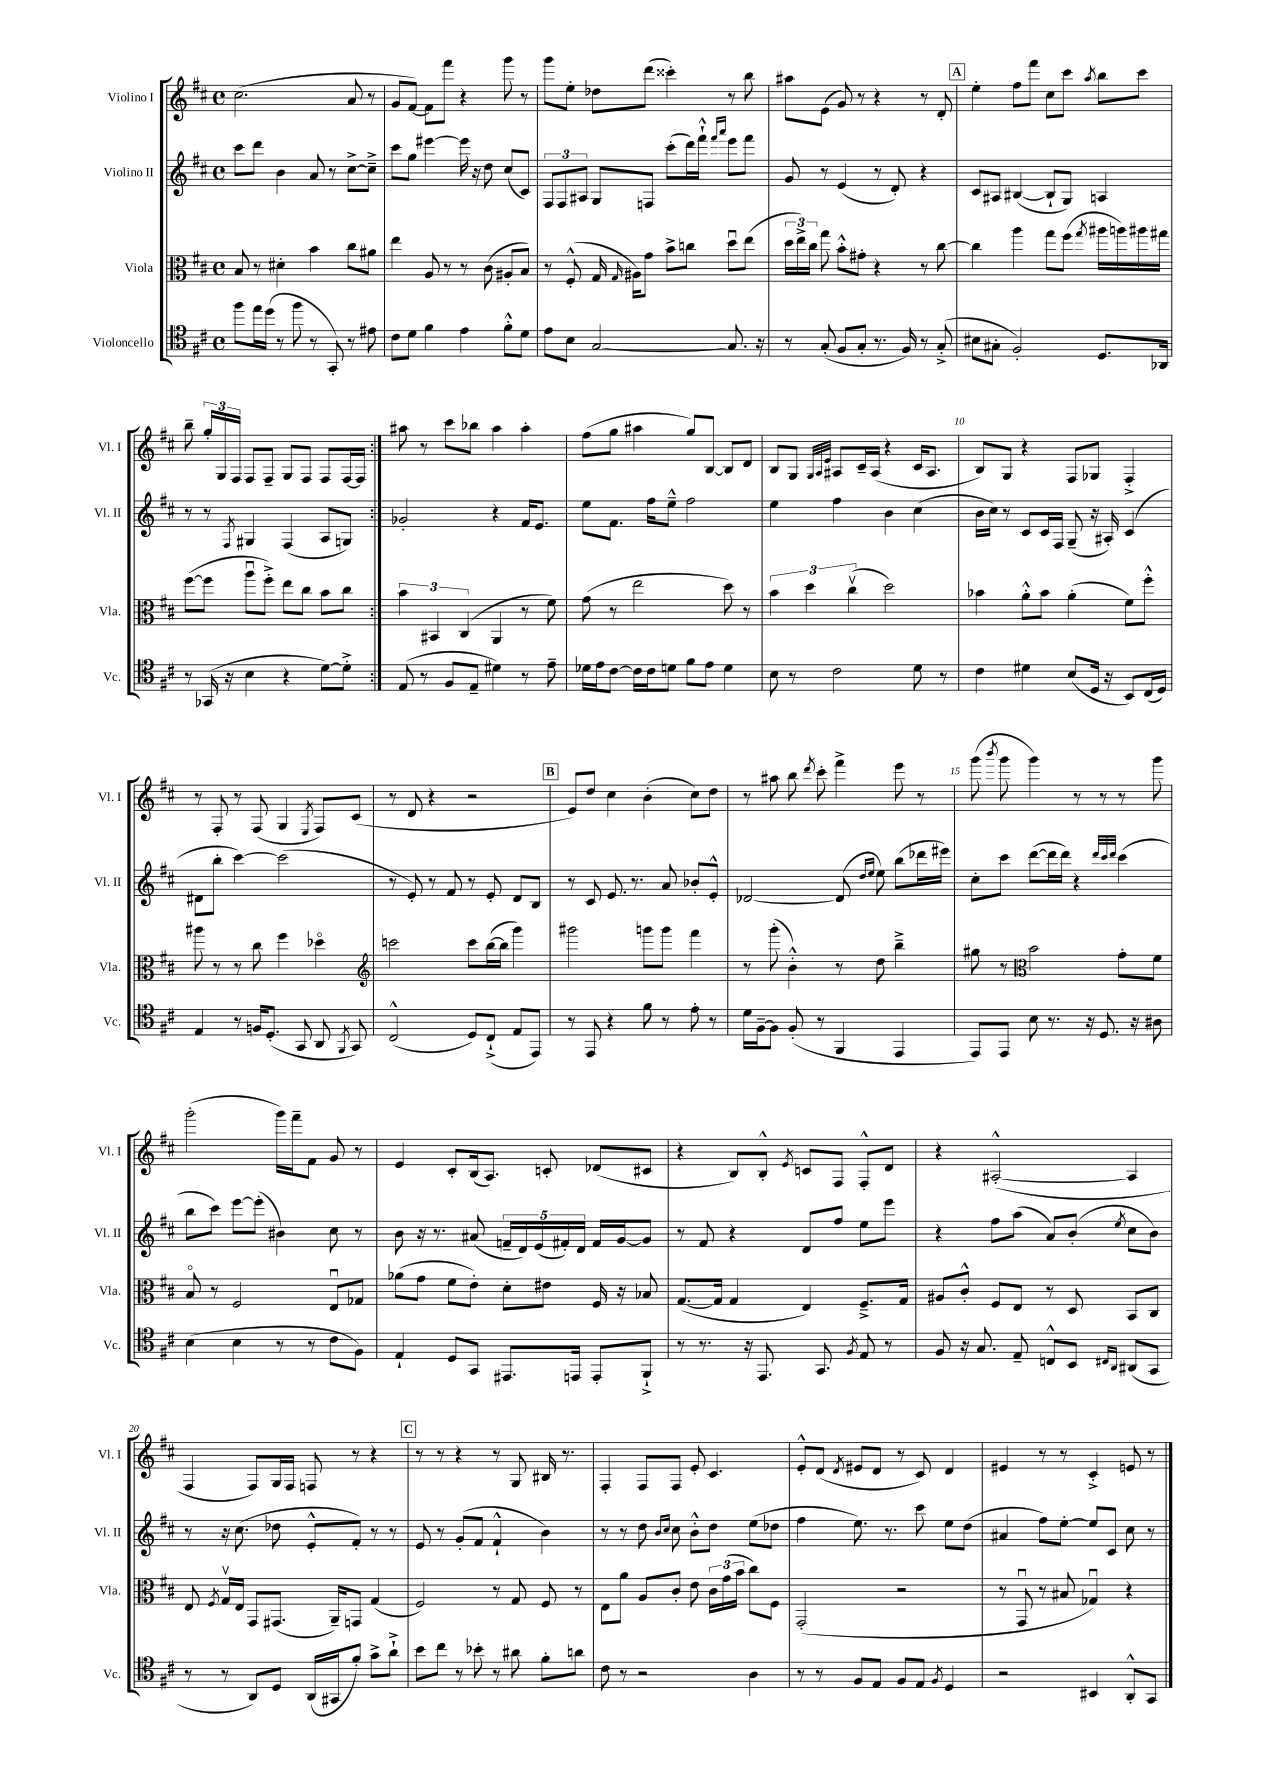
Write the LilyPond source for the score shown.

<<
\new StaffGroup <<
\new Staff = "s0" \with { instrumentName = "Violino I" shortInstrumentName = "Vl. I" } {
    \clef treble \key d \major \defaultTimeSignature \time 4/4
    \autoBeamOff \repeat volta 2 { cis''2.( a'8 r8 |
    g'8[ fis'8]~) fis'8[ fis'''8] r4 g'''8 r8 |
    g'''8[ e''8]-. des''8[ d'''8]( cisis'''4-.) r8 b''8 |
    ais''8[ e'8]( g'8) r8 r4 r8 d'8-. |
    \mark \markup { \box "A" } e''4-. fis''8[ fis'''8] cis''8[ cis'''8] \acciaccatura { a''8 } b''8[ cis'''8] |
    b''8-- \tuplet 3/2 { g''16[-. g16 fis16] } fis8[ fis8]-- g8[ fis8] fis8[ fis16~ fis16] | }
    ais''8 r8 cis'''8[ bes''8] ais''4 ais''4-. |
    fis''8[( g''8] ais''4 g''8[) b8]~ b8[ d'8] |
    b8[ g8] \grace { g32[ a32 e'32] } ais8[ cis'16-- ais16]( r4 cis'16[ ais8.] |
    b8[) g8] r4 fis8[ ges8] fis4-.-> |
    r8 fis8-. r8 fis8( g4 \acciaccatura { e8 } fis8[) cis'8]( |
    r8 d'8 r4 r2 |
    \mark \markup { \box "B" } e'8[) d''8] cis''4 b'4-.( cis''8[) d''8] |
    r8 ais''8 b''8 \acciaccatura { d'''8 } cis'''8-. fis'''4-> e'''8 r8 |
    g'''8( \acciaccatura { b'''8 } g'''8 g'''4) r8 r8 r8 g'''8 |
    g'''2-.( g'''16[) fis'''16-- fis'8] g'8 r8 |
    e'4 cis'8[-. b16( a8.]) c'8-. des'8[( cis'8] |
    r4 b8[) b8]-.-^ \acciaccatura { e'8 } c'8[ fis8] fis8[-.-^ d'8] |
    r4 ais2~-.-^( ais4 |
    fis4 fis8[) g16 fis16] f8 r8 r4 |
    \mark \markup { \box "C" } r8 r8 r4 r8 g8 bis16 r8. |
    fis4-. fis8[ fis8] e'8-. cis'4. |
    e'8[-.-^ d'8]( \acciaccatura { d'8 } eis'8[ d'8] r8 cis'8) d'4 |
    eis'4 r8 r8 cis'4-.-> e'8 r8 \bar "|." |
}
\new Staff = "s1" \with { instrumentName = "Violino II" shortInstrumentName = "Vl. II" } {
    \clef treble \key d \major \defaultTimeSignature \time 4/4
    \autoBeamOff \repeat volta 2 { cis'''8[ d'''8] b'4 a'8 r8 cis''8[~-> cis''8]---> |
    cis'''8[ g''8] eis'''4~ eis'''16 r16 d''8 cis''8[( cis'8]) |
    \tuplet 3/2 { fis8[ fis8 ais8] } g8[ f8] cis'''8[-.( d'''16) fis'''16]-!-^ \grace { fis'''16[ a'''16] } e'''8[ fis'''8] |
    g'8 r8 e'4( r8 d'8-.) r4 |
    \mark \markup { \box "A" } cis'8[ ais8] bis4~( bis8[-! g8]) a4 |
    r8 r8 \acciaccatura { fis8 } gis4 fis4( a8[ g8]) | }
    ges'2-. r4 fis'16[ e'8.] |
    e''8[ fis'8.] fis''16[ e''8]---^ fis''2 |
    e''4 fis''4 b'4 cis''4( |
    b'16[ cis''16]) r8 cis'8[ cis'16 fis16] g8--( r16 ais16-.) cis'4( |
    dis'8[ b''8]-. cis'''4~) cis'''2( |
    r8 e'8-.) r8 fis'8 r8 e'8-. d'8[ b8] |
    \mark \markup { \box "B" } r8 cis'8 e'8. r8. a'8 bes'8[-. e'8]-.-^ |
    des'2~ des'8( \grace { d''16[ e''16] } e''8) b''8[( des'''16 eis'''16]) |
    cis''8[-. cis'''8] d'''8[~( d'''16 d'''16]) r4 \grace { d'''32[ cis'''32 d'''32] } cis'''4( |
    b''8[ cis'''8]) e'''8[~ e'''8]-.( bis'4) cis''8 r8 |
    b'8 r16 r8. ais'8( \tuplet 5/4 { f'16[-- d'16) e'16( fis'16-.) d'16] } fis'16[ g'16~ g'8] |
    r8 fis'8 r4 d'8[ fis''8] e''8[ e'''8] |
    r4 fis''8[ a''8]( a'8[) b'8]-.( \acciaccatura { e''8 } cis''8[ b'8]) |
    r8 r16 cis''8.( des''8 e'8[-.-^ fis'8]-.) r8 r8 |
    \mark \markup { \box "C" } e'8 r8 g'8[-.( fis'8] fis'4-!-^ b'4) |
    r8 r8 d''8 \grace { b'16[ cis''16] } cis''8 b'8[-.-^ d''8] e''8[( des''8] |
    fis''4 e''8.) r8. cis'''8 e''8[ d''8]( |
    ais'4 fis''8[) e''8]~-. e''8[ cis'8] cis''8 r8 \bar "|." |
}
\new Staff = "s2" \with { instrumentName = "Viola" shortInstrumentName = "Vla." } {
    \clef alto \key d \major \defaultTimeSignature \time 4/4
    \autoBeamOff \repeat volta 2 { b8 r8 dis'4-. b'4 cis''8[ ais'8] |
    e''4 a8 r8 r8 cis'8( ais8[-. b8]) |
    r8 fis8-.-^( g16 \grace { g16 } ais16[) g'8] b'8[-> c''8] d''8[\downbow e''8]( |
    \tuplet 3/2 { d''16[ e''16->) cis''16] } g''8 b'8[-.-^ gis'8]-. r4 r8 cis''8~ |
    \mark \markup { \box "A" } cis''4 a''4 g''8[ fis''8]( \acciaccatura { g''8 } ais''16[ a''16) ais''16 gis''16] |
    fis''8[~( fis''8] a''8[\downbow fis''8]-.->) e''8[ cis''8] b'8[ cis''8] | }
    \tuplet 3/2 { b'4 bis,4 cis4( } a,4 r8 fis'8) |
    g'8( r8 e''2 d''8) r8 |
    \tuplet 3/2 { b'4 d''4 cis''4\upbow( } d''2) |
    bes'4 a'8[-.-^ bes'8] a'4-.( fis'8[) fis''8]-.-^ |
    ais''8 r8 r8 cis''8 fis''4 des''4\flageolet |
    \clef treble c'''2 c'''8[ b''16~( b''16] g'''4) |
    \mark \markup { \box "B" } gis'''2 g'''8[ g'''8] fis'''4 |
    r8 g'''8-.( b'4-.-^) r8 d''8 b''4---> |
    gis''8 r8 \clef alto b'2 g'8[-. fis'8] |
    b8\flageolet r8 fis2 e8[\downbow ges8] |
    aes'8[( g'8] fis'8[ e'8]-.) d'8[-. eis'8] fis16 r16 bes8 |
    g8.[~( g16] g4 e4) fis8.[---> g16] |
    ais8[ cis'8]-.-^ fis8[ e8] r8 d8 b,8[ cis8] |
    e8 \acciaccatura { fis8 } g16[\upbow e16] g,8[ gis,8.]( a,16[--) g,8] g4( |
    \mark \markup { \box "C" } fis2) r8 g8 fis8 r8 |
    e8[ a'8] a8[ cis'8]-. e'8 \tuplet 3/2 { cis'16[ g'16( b'16] } cis''8[) fis8] |
    g,2-.( r2 |
    r8 g,8\downbow r8 bis8 ges4\downbow) r4 \bar "|." |
}
\new Staff = "s3" \with { instrumentName = "Violoncello" shortInstrumentName = "Vc." } {
    \clef tenor \key d \major \defaultTimeSignature \time 4/4
    \autoBeamOff \repeat volta 2 { fis''8[ e''16 d''16]( r8 fis''8 r8 g,8-.) r8 eis'8 |
    cis'8[ d'8] fis'4 e'4 fis'8[-.-^ d'8] |
    e'8[ b8] g2~ g8. r16 |
    r8 g8-.( fis8[ g8]-. r8. fis16) r8 g8-.->( |
    \mark \markup { \box "A" } bis8[ gis8]-. fis2-.) d8.[ aes,16] |
    r8 ges,16( r16 b4 r4 d'8[~) d'8]-.-> | }
    e8( r8 fis8[ e8]-- dis'4) r8 e'8-- |
    des'16[ e'16 cis'8]~ cis'16[ cis'16 d'8] fis'8[ e'8] d'4 |
    b8 r8 cis'2 d'8 r8 |
    cis'4 dis'4 b8[( d16] r16 b,8[) cis16( d16]) |
    e4 r8 f16[ d8.]-.( g,8 a,8 \acciaccatura { fis,8 } g,8) |
    cis2-^( d8[) cis8]-!->( e8[ e,8]) |
    \mark \markup { \box "B" } r8 e,8 r4 fis'8 r8 e'8-. r8 |
    d'16[ fis16~-- fis8] fis8-.( r8 fis,4 e,4 |
    e,8[) e,8] b8 r8. r16 d8. r16 ais8 |
    b4( b4 r8 r8 cis'8[ fis8]) |
    e4-! d8[ g,8] eis,8.[ e,16] e,8[-. fis,8]-!-> |
    r8 r8. r16 e,8. g,8. \acciaccatura { fis8 } e8 r8 |
    fis8 r16 g8. e8-- c8[-^ b,8] \grace { cis16[ a,16] } ais,8[( g,8] |
    r8 r8 a,8[) d8] a,16[( gis,16 fis'8]-.) g'8[-> a'8]-!-> |
    \mark \markup { \box "C" } b'8[ cis''8] r8 bes'8-. r8 ais'8 fis'8[-. a'8] |
    cis'8 r8 r2 a4 |
    r8 r8 fis8[ e8] fis8[ e8] \acciaccatura { fis8 } d4 |
    r2 bis,4 a,8[-.-^ g,8] \bar "|." |
}
>>
>>
\layout { \context { \Score \override BarNumber.break-visibility = ##(#f #t #t) barNumberVisibility = #(every-nth-bar-number-visible 5) } }
